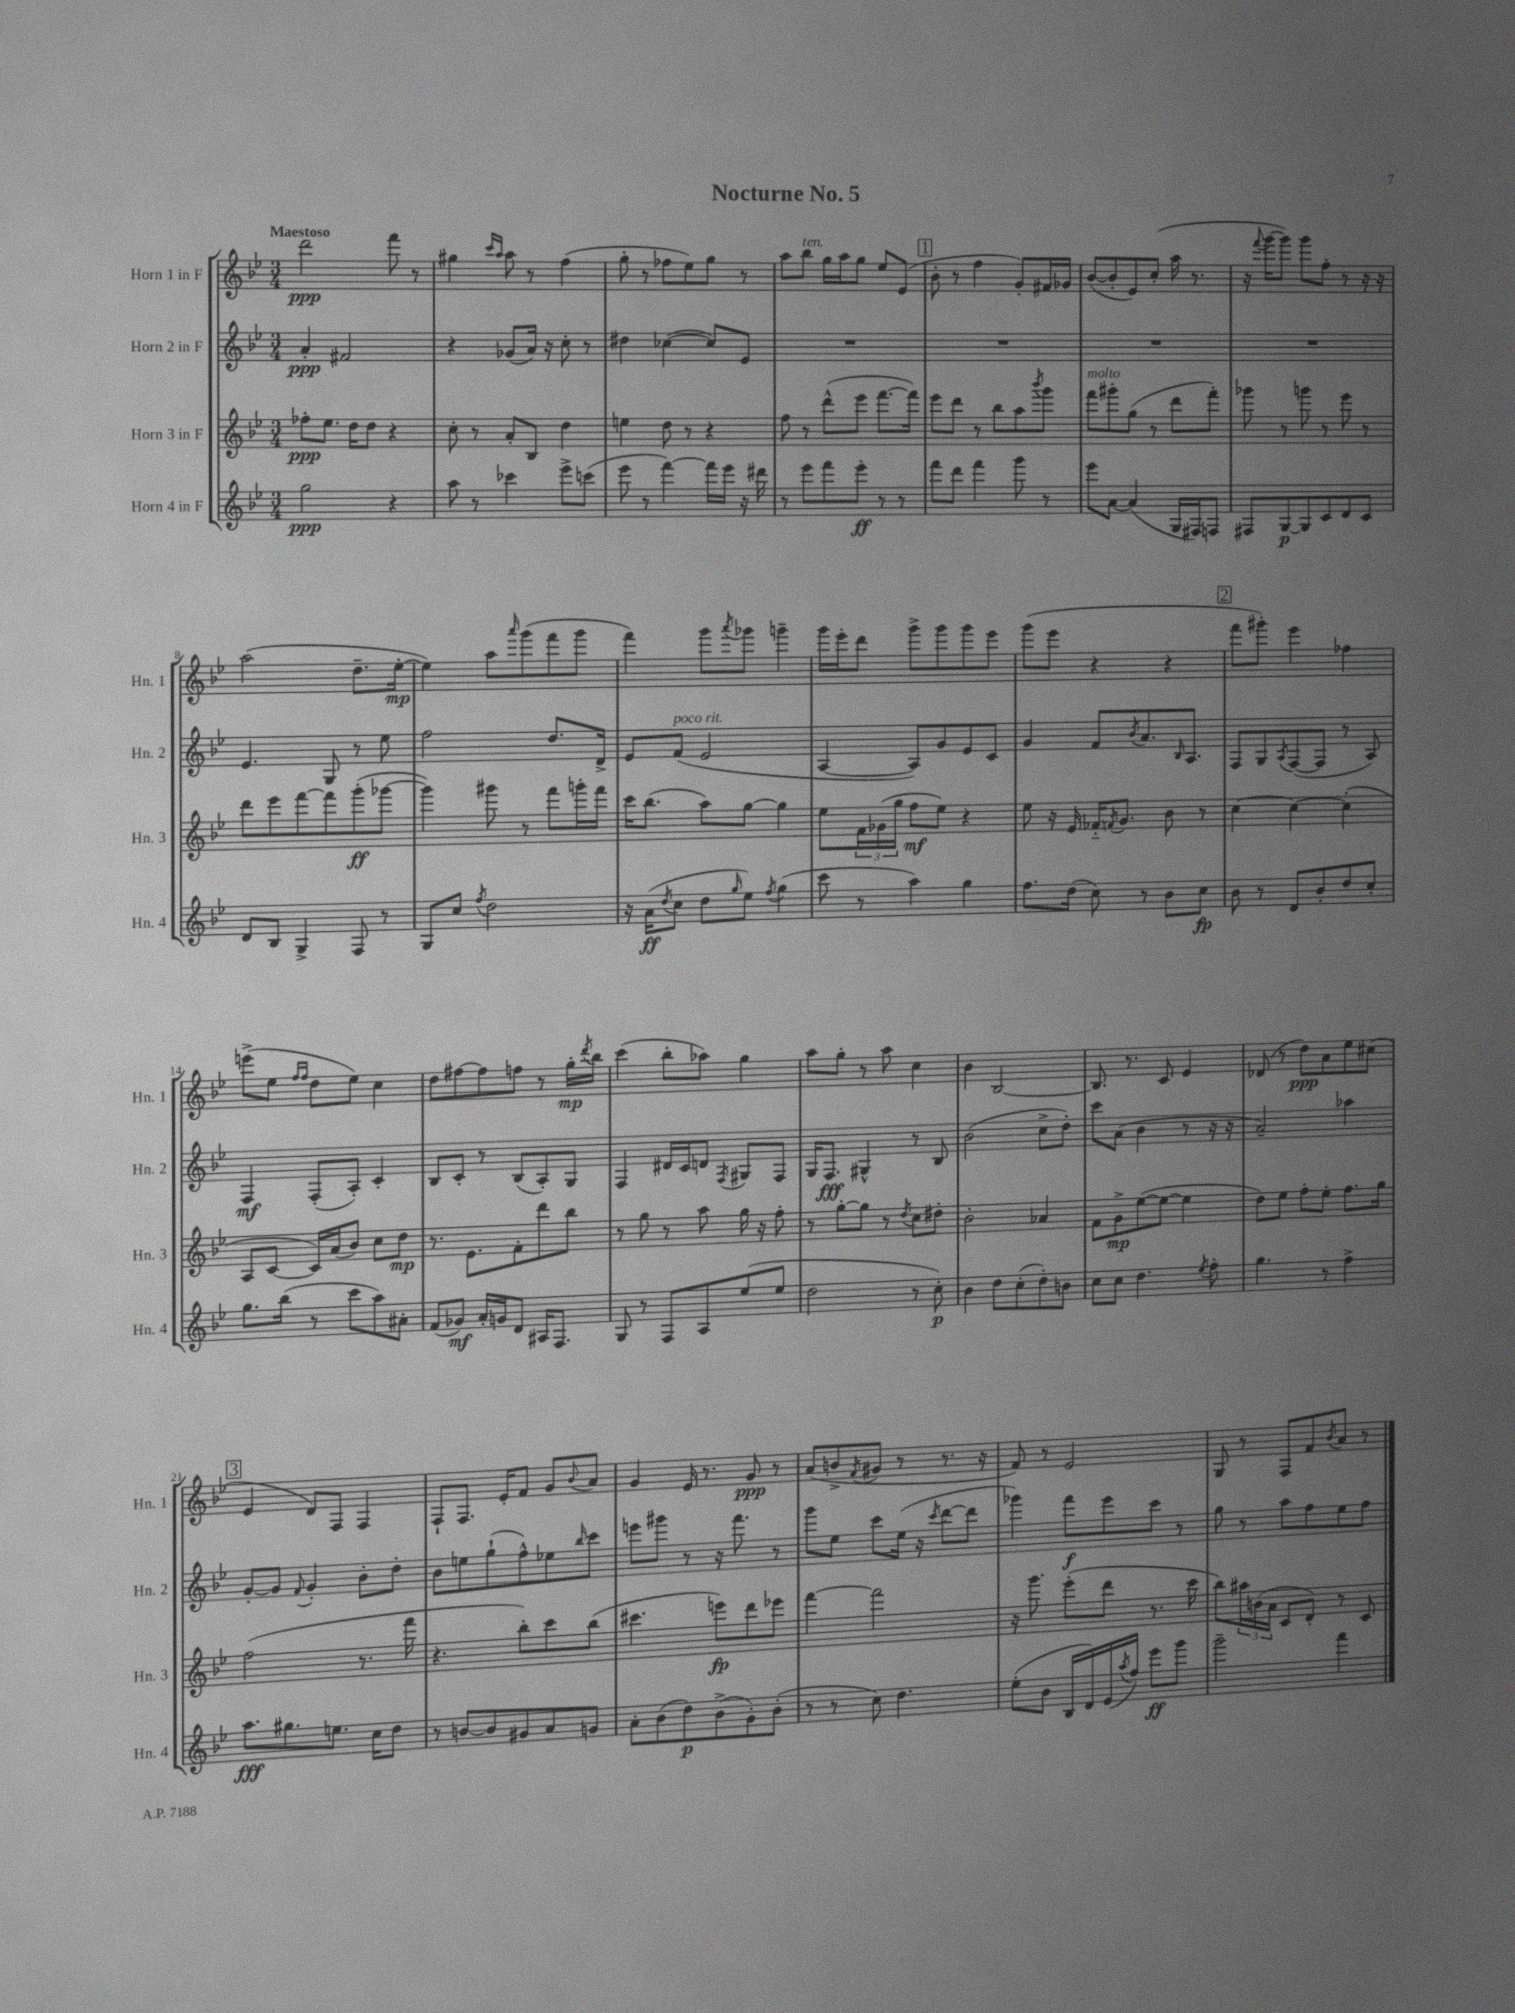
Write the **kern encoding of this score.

**kern	**kern	**kern	**kern
*staff4	*staff3	*staff2	*staff1
*clefG2	*clefG2	*clefG2	*clefG2
*k[b-e-]	*k[b-e-]	*k[b-e-]	*k[b-e-]
*M3/4	*M3/4	*M3/4	*M3/4
2gg	8ff-'	4a'	2ddd
.	8.ee-	.	.
.	.	2f#	.
.	16dd	.	.
.	8dd	.	.
4r	4r	.	8fff
.	.	.	8r
=	=	=	=
8aa	8cc'	4r	4gg#
8r	8r	.	.
.	.	.	16qqccc
.	.	.	16qqaa
4ccc-	8a'	(8g-	8aa
.	8B-	16a)	8r
.	.	16r	.
8eee-^	4dd	8cc'	(4ff
(8ccc	.	8r	.
=	=	=	=
8eee-	4ee	4dd#	8gg'
8r	.	.	8r
[4fff)	8dd	([4cc-	8ff-
.	8r	.	8ee-)
16fff]	4r	8cc-])	8gg
16eee-	.	.	.
16r	.	8e-	8r
16ddd#	.	.	.
=	=	=	=
8r	8ff	2.r	8aa
8eee-	8r	.	8bb-
8fff	(8ddd^^	.	16gg
.	.	.	16aa
8eee-'	8eee-	.	8gg
8r	[8.fff	.	8ee-
8r	.	.	(8e-
.	16fff])	.	.
=	=	=	=
8fff	8eee-	2.r	8b-'
8ddd	8ddd	.	8r
4fff	8r	.	4ff
.	8bb-	.	.
8ggg	8aa	.	8g')
.	8qbbb-	.	.
8r	8ggg	.	16f#
.	.	.	16g-
=	=	=	=
8eee-	8fff	2.r	([8b-
[8a	8ggg#'	.	8b-']
(4a]	(8gg	.	8e-)
.	8r	.	(8cc'
16G	8ddd	.	16aa
16F#)	.	.	8.r
8F	8fff')	.	.
=	=	=	=
8F#	8ggg-	2.r	16r
.	.	.	8qqfff
.	.	.	[16ggg
[8G	8r	.	8ggg])
8G]	8ggg	.	8ggg
8c	8r	.	8ff'
8d	8eee-	.	8r
8c	8r	.	16r
.	.	.	16r
=	=	=	=
8d	8ddd	4.e-	(2aa
8B-	8eee-	.	.
4G^	[8fff	.	.
.	8fff]	8G	.
8F	(8ggg'	8r	8.dd~
8r	[8ggg-	8ee-	.
.	.	.	[16ee-'
=	=	=	=
8G	4ggg-])	2ff	4ee-])
8cc	.	.	.
8qff	.	.	.
2dd	8ggg#	.	8aa
.	.	.	16qqaaa
.	8r	.	(8ggg
.	8fff	8.dd	8fff
.	16ggg'	.	8ggg
.	16fff	16d^	.
=	=	=	=
16r	16ccc	8e-	4fff)
(16a	(8.bb-	.	.
8qdd	.	.	.
8cc	.	(8f	.
8dd	8aa)	2e-	8ggg
16qqgg	.	.	8qaaa
8ee-)	[8gg	.	8ggg-
8qff	.	.	.
(4gg	4gg]	.	4ggg~
=	=	=	=
8ccc	8ee-	[4A	16ggg
.	.	.	16eee-'
8r	24f	.	8ddd
.	(24g-	.	.
.	24gg	.	.
4aa)	8ff	8A])	8ggg^
.	8ee-)	8g	8ggg
4gg	4r	8e-	8ggg
.	.	8c	8eee-
=	=	=	=
8.ff	8ee-	4g	(8ggg
.	16r	.	8eee-
(16dd	16e-	.	.
8cc)	16f-'~	8f	4r
.	8qf	.	.
.	8.g	.	.
.	.	8qb-	.
8r	.	8.a	.
8b-	8b-	.	4r
.	.	16qqB-	.
.	.	8.A	.
8cc	8r	.	.
=	=	=	=
8b-	[4cc	8F	8fff
8r	.	8G	8ggg#')
.	.	8qA	.
8d	4cc_	([8F	4eee-
8b-'	.	8F]	.
8dd	(4cc']	8r	4ff-
8cc'	.	8A)	.
=	=	=	=
8.gg	8A	4F	(8eee^
.	[8c	.	8ee-
(16bb-	.	.	.
.	.	.	16qqff
.	.	.	16qqff
8r	16c])	(8F'	8dd
.	(16a	.	.
8ccc	8b-)	8A')	8ee-)
8aa)	8cc	4c'	4cc
8a#'	8dd	.	.
=	=	=	=
(8f	8.r	8B-	8dd
8g-)	.	8c'	[8ff#
.	8.e-	.	.
16a'	.	8r	8ff#]
16g	.	.	.
8d	8f'	(8B-	8ff
16A#	8ddd	8A')	8r
8.F	.	.	.
.	8bb-	8G	16gg'
.	.	.	8qddd
.	.	.	16bb-
=	=	=	=
8G	8r	4F	(4ccc
8r	8gg	.	.
8F	8r	16d#	8bb-'
.	.	16c	.
8A	8aa	8d	8aa-)
.	.	8qF	.
(8ee-	16gg	8G#	4gg
.	16r	.	.
8ee-	8ff'	8F	.
=	=	=	=
2dd	8r	16G	8aa
.	.	8.F	.
.	[8gg'	.	8gg'
.	8gg]	4G#^^	8r
.	8r	.	8aa
.	8qdd	.	.
8r	8cc	8r	4cc
8cc')	8dd#'	8B-	.
=	=	=	=
4b-	2b-'	(2b-	4b-
8dd	.	.	[2B-
(8cc'	.	.	.
8dd')	4a-	8cc^	.
8b	.	8dd')	.
=	=	=	=
8cc	8f	8ccc	8.B-]
8cc	8g^	(8a	.
.	.	.	8.r
4.dd	([8ee-	4b-	.
.	8ee-_	.	8c
.	4ee-]	8r	4e-
8qee-	.	.	.
8ff'	.	16r	.
.	.	16r	.
=	=	=	=
4.gg	8dd)	2a~)	(8d-
.	8ee-	.	8r
.	8ff'	.	8dd)
8r	8ee-'	.	8a
4ff^	8.ff	4aa-	8ee-
.	.	.	(8cc#
.	16gg	.	.
=	=	=	=
8.aa	(2ff	[8g'	4e-
.	.	8g]	.
8.gg#	.	.	.
.	.	8qqf	.
.	.	4g'	8d)
8.ee	.	.	8F
.	8.r	8b-'	4F
16cc	.	.	.
8dd	.	8dd'	.
.	16fff	.	.
=	=	=	=
8r	4.r	8b-	8F`
[8b	.	8ee	8.F
8b]	.	(8gg`	.
.	.	.	16e-'
8g#	8bb-')	8ff^^)	8f
8a	8ccc	8ee-	8g
.	.	16qqbb-	8qqb-
8g	(8bb-	8ccc	8a
=	=	=	=
8a'	4.ccc#	8eee	4g
(8b-	.	8ggg#	.
8dd)	.	8r	16e-
.	.	.	8.r
(8b-^	8eee)	16r	.
.	.	8.fff	.
8g')	8ddd	.	8g
(8b-'	8eee-	8r	8r
=	=	=	=
8r	[4fff	8ggg	(8a
8r	.	8ee-	8b^
.	.	.	8qf
8cc)	2fff]	8ccc	8g#
4.dd	.	(16ee-	8r
.	.	16r	.
.	.	8qccc	.
.	.	[8ddd	8.r
.	.	8ddd]	.
.	.	.	16r
=	=	=	=
(8ee-'	16r	4ggg-)	8f)
.	8.ggg	.	.
8b-	.	.	8r
16B-	(8eee-'	8fff	2e-
16d)	.	.	.
(16e-	8ddd	8eee-	.
8qaa	.	.	.
16ff)	.	.	.
8eee-	8.r	8ccc	.
8ggg	.	8r	.
.	16ccc	.	.
=	=	=	=
2ggg~	8bb-)	8gg	8G
.	24aa#	8r	8r
.	(24b	.	.
.	24a	.	.
.	8c	8aa	8F
.	8d')	8ff	8f
.	.	.	8qb-
4fff	8r	8ee-	8a
.	8c	8ff	8r
==	==	==	==
*-	*-	*-	*-
